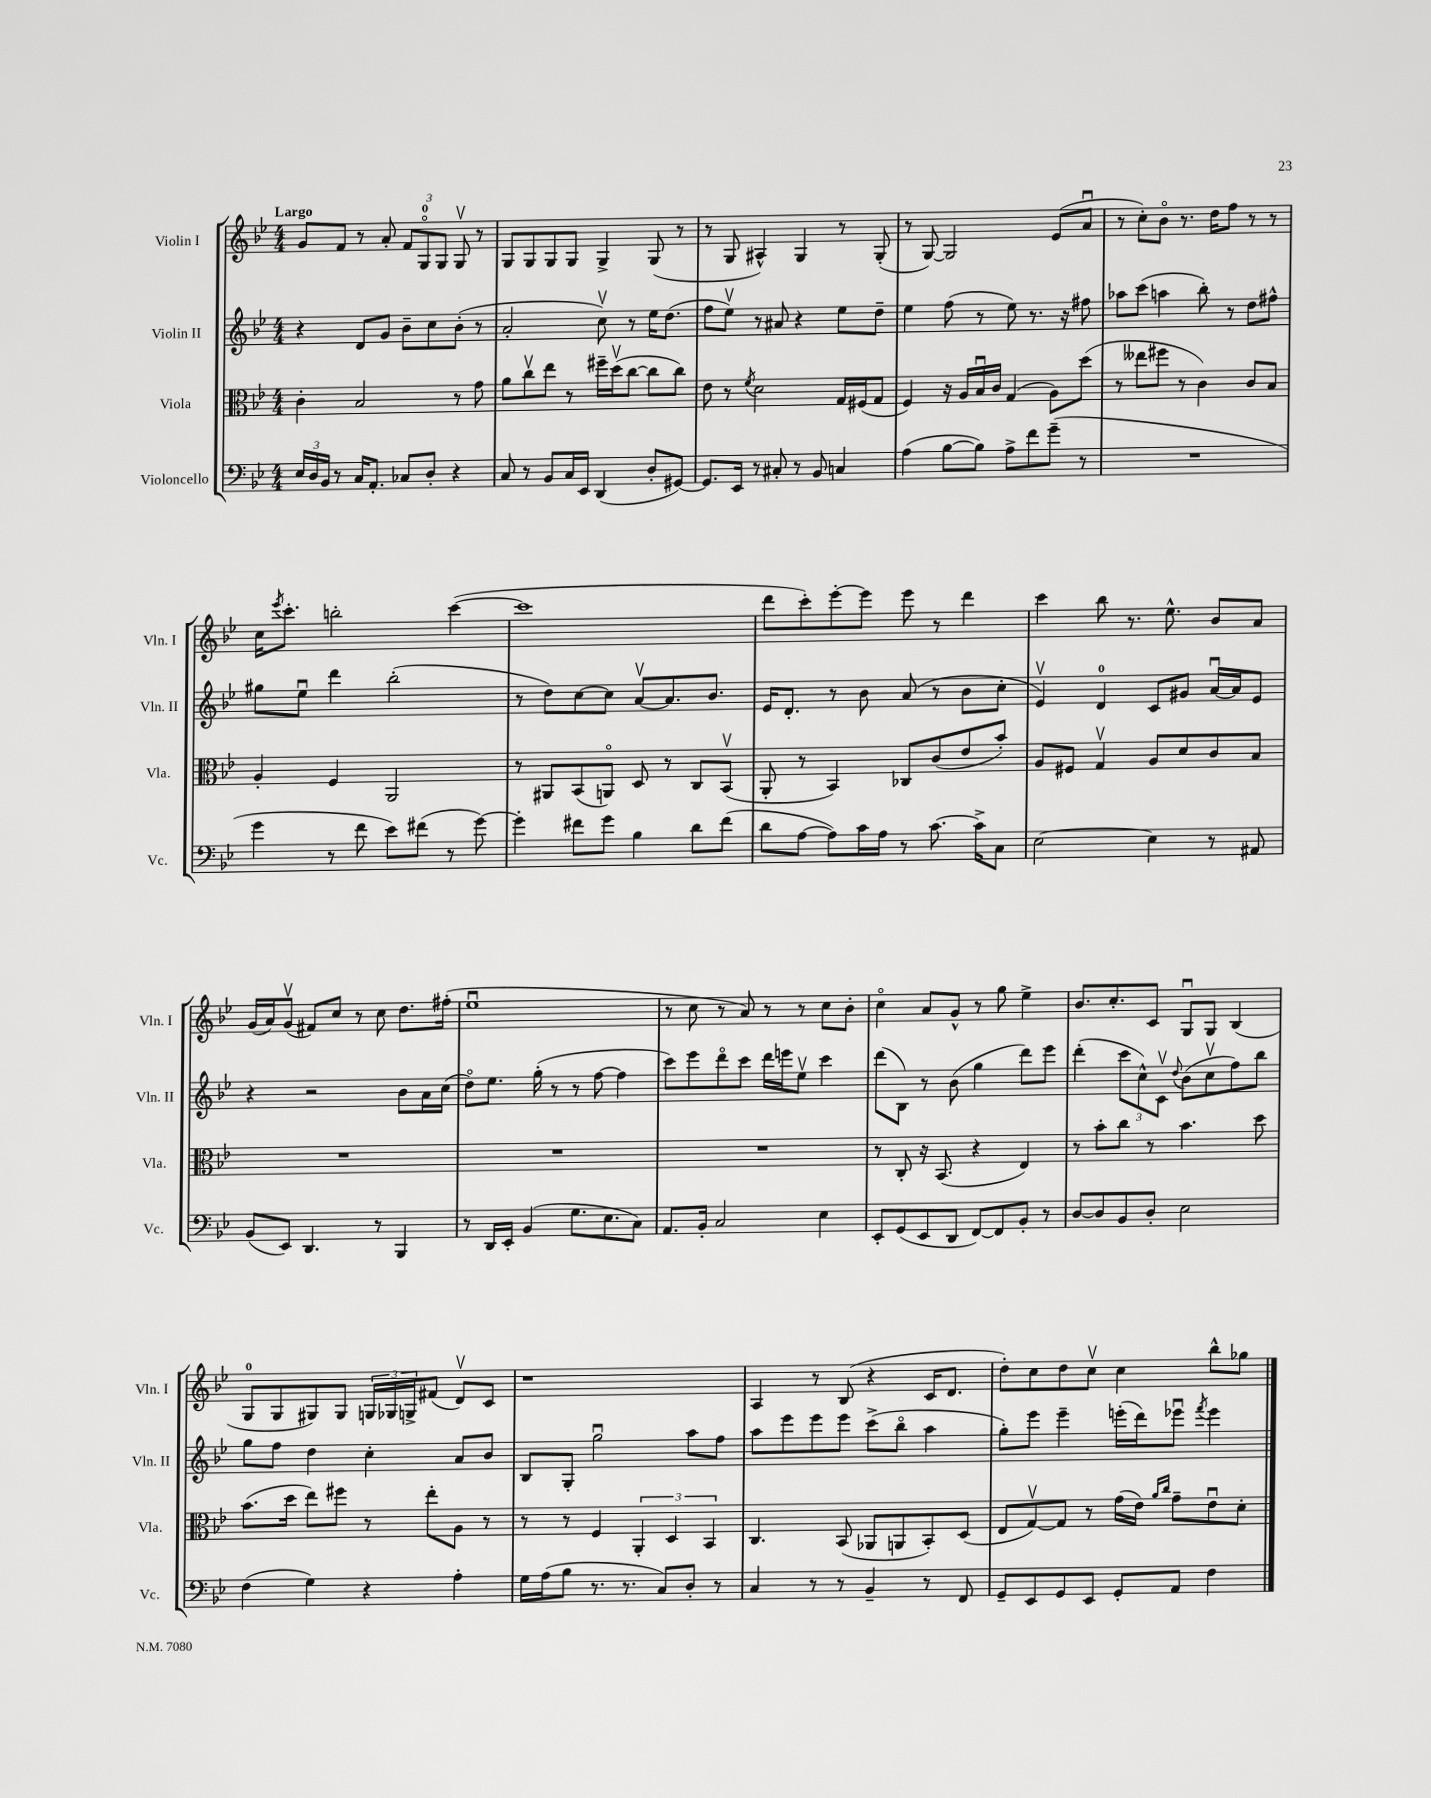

**kern	**kern	**kern	**kern
*part4	*part3	*part2	*part1
*staff4	*staff3	*staff2	*staff1
*I"Violoncello	*I"Viola	*I"Violin II	*I"Violin I
*I'Vc.	*I'Vla.	*I'Vln. II	*I'Vln. I
*clefF4	*clefC3	*clefG2	*clefG2
*k[b-e-]	*k[b-e-]	*k[b-e-]	*k[b-e-]
*M4/4	*M4/4	*M4/4	*M4/4
=1	=1	=1	=1
!	!	!	!LO:TX:a:B:t=Largo
24E-/LL	4c'\	4r	8g/L
24D/	.	.	.
24BB-/JJ	.	.	.
8r	.	.	8f/J
16C/KL	2B-/	8d/L	8r
8.AA'/J	.	.	.
.	.	8g/J	8a'/
8C-X/L	.	8b-~\L	12f/L
.	.	.	12G/
8D'/J	.	8cc\	.
.	.	.	12G/J
4r	8r	(8b-'\J	8Gv/
.	8g\	8r	8r
=2	=2	=2	=2
8C/	8a\L	2a'/	8G/L
8r	8ccv\	.	8G/
8BB-/L	8ee-\J	.	8G/
16C/L	8r	.	8G/J
16EE-/JJ	.	.	.
(4DD/	16ff#X~\LL	8ccv\)	4G^/
.	(16ddv\J	.	.
.	[8cc\J	8r	.
8D'/L	8cc\L]	16ee-\KL	(8G/
.	.	(8.dd\J	.
[8GG#X/J)	8cc\J)	.	8r
=3	=3	=3	=3
8.GG#/L]	8e-\	8ff\L	8r
.	8r	8ee-v\J)	8G/
16EE-/Jk	.	.	.
.	8qf/	.	.
8r	2d\	8r	4A#X^^/)
8C#X'/	.	8a#X/	.
8r	.	4r	4G/
8BB-/	.	.	.
4Cn/	16G/LL	8ee-\L	8r
.	(16F#X/J	.	.
.	8G/J	8dd~\J	(8G'/
=4	=4	=4	=4
(4A\	4F/)	4ee-\	8r
.	.	.	[8G/)
[8B-\L	16r	(8ff\	2G/]
.	16A/LL	.	.
8B-\J])	16B-u/	8r	.
.	16c/JJ	.	.
8A^\L	(4G/	8ee-\)	.
8f\	.	8.r	.
(8g~\J	8A\L)	.	(8e-/L
.	.	16r	.
8r	(8dd\J	8ff#X\	8au/J
=5	=5	=5	=5
1r	8r	8aa-X\L	8r
.	8ee--X\L	(8ccc\J	8cc'\L)
.	8ff#X\J	4aan\	8b-\J
.	8r	.	8.r
.	4c\)	8bb-'\)	.
.	.	.	16dd\KL
.	.	8r	8ff\J
.	8c/L	8dd\L	8r
.	8B-/J	8ff#X^^\J	8r
!!LO:LB:g=z
=6	=6	=6	=6
4g\	4A'/	8gg#X\L	16cc\KL
.	.	.	8qeee-/
.	.	.	8.ccc'\J
.	.	8ee-u\J	.
8r	4F/	4ddd\	2bbn'\
8f\	.	.	.
8e-\L)	2AA/	(2bb-'\	.
(8f#X\J	.	.	.
8r	.	.	([4ccc\
[8g\)	.	.	.
=7	=7	=7	=7
4g'\]	8r	8r	1ccc]
.	8AA#X/L	8dd\L)	.
8f#X\L	(8BB-/	[8cc\	.
8g\J	8AAn/J)	8cc\J]	.
4B-\	8D/	[8av/L	.
.	8r	8.a/]	.
8d\L	8C/L	.	.
.	.	8.b-/J	.
(8f#\J	(8BB-v/J	.	.
=8	=8	=8	=8
8d\L	8AA'/	16e-/KL	8ddd\L
.	.	8.d'/J	.
[8A\J	8r	.	8ccc'\)
8A\L])	4BB-/)	8r	[8eee-'\
16c\L	.	8b-\	8eee-\J]
16A\JJ	.	.	.
8r	8C-X/L	(8a/	8eee-\
[8.c\	(8c/	8r	8r
.	8e-/	8b-\L	4ddd\
16c^\KL]	.	.	.
8C\J	8b-'/J)	8cc'\J	.
=9	=9	=9	=9
[2E-\	8A/L	4e-v/)	4ccc\
.	8F#X/J	.	.
.	4Gv/	4d/	8bb-\
.	.	.	8.r
4E-\]	8A/L	8c/L	.
.	.	.	8.ee-^^\
.	8d/	8g#X/J	.
8r	8c/	[16au/LL	8b-/L
.	.	16a/J]	.
8AA#X/	8B-/J	8e-/J	8a/J
!!LO:LB:g=z
=10	=10	=10	=10
(8BB-/L	1r	4r	(16g/LL
.	.	.	16a/J)
8EE-/J)	.	.	(8gv/J
4.DD/	.	2r	8f#X/L)
.	.	.	8cc/J
.	.	.	8r
8r	.	.	8cc\
4BBB-/	.	8b-\L	8.dd\L
.	.	16a\L	.
.	.	(16cc\JJ	(16ff#X'\Jk
=11	=11	=11	=11
8r	1r	8dd\L)	1ee-u
16DD/LL	.	8.ee-\J	.
16EE-'/JJ	.	.	.
(4BB-/	.	.	.
.	.	(16gg'\	.
.	.	8r	.
8.G\L	.	8r	.
.	.	[8ff\	.
8.E-\	.	.	.
.	.	4ff\]	.
8C\J)	.	.	.
=12	=12	=12	=12
8.AA/L	1r	8ccc\L)	8r
.	.	8eee-\	8cc\
16BB-'/Jk	.	.	.
2C/	.	8ddd\	8r
.	.	8ccc\J	8a/)
.	.	16ddd\LL	8r
.	.	16eeen\J	.
.	.	8ee-v\J	8r
4E-\	.	4ccc\	8cc\L
.	.	.	8b-'\J
=13	=13	=13	=13
8EE-'/L	8r	(8ddd\L	4cc\
(8GG/	8C'/	8B-\J)	.
8EE-/	16r	8r	8a/L
.	(8.BB-/	.	.
8DD/J	.	(8b-\	8g^^/J
[8FF/L)	4r	4gg\	8r
8FF/]	.	.	8gg\
8BB-'/J	4E-/)	8ddd\L)	4ee-^\
8r	.	8eee-\J	.
=14	=14	=14	=14
[8D/L	8r	(4ddd'\	8.b-/L
8D/]	8b-'\L	.	.
.	.	.	8.cc'/
8BB-/	8cc\J	12ccc\L	.
.	.	12cc^^\)	.
8D'/J	8r	.	8c/J
.	.	12cv\J	.
.	.	8qqdd/	.
2E-\	4.b-\	(8b-\L	8Gu/L
.	.	8ccv\	8G/J
.	.	8ff\)	(4B-/
.	8dd\	8bb-\J	.
!!LO:LB:g=z
=15	=15	=15	=15
(4F\	(8.b-\L	8gg\L	8G/L
.	.	8ff\J	8G/
.	16dd\Jk	.	.
4G\)	8ee-\L)	4dd\	8G#X/)
.	8ff#X\J	.	8G#/J
4r	8r	4cc'\	24Gn/LL
.	.	.	24G-X/
.	.	.	24Gn^/J
.	8ee-'\L	.	(8f#X/J
4A'\	8A\J	8a/L	8dv/L)
.	8r	8b-/J	8c/J
=16	=16	=16	=16
16G\LL	8r	8B-/L	1r
(16A\J	.	.	.
8B-\J	8r	8G'/J	.
8.r	4F/	2ggu\	.
8.r	.	.	.
.	6AA'/	.	.
8C/L)	.	.	.
.	6D/	.	.
8D'/J	.	8aa\L	.
.	6BB-/	.	.
8r	.	8ff\J	.
=17	=17	=17	=17
4C/	4.C/	8aa\L	4A/
.	.	8eee-\	.
8r	.	8eee-\	8r
8r	(8BB-/	8eee-\J	(8B-/
4BB-~/	8AA-X/L	(8ccc^\L	4r
.	8AAn/	8bb-\J	.
8r	8BB-'/)	4aa\	16c/KL
.	.	.	8.d/J
8FF/	(8D/J	.	.
=18	=18	=18	=18
8GG~/L	8E-/L	8gg'\L)	8dd'\L)
8EE-/	[8Gv/)	8eee-\J	8cc\
8GG/	8G/J]	4eee-~\	8dd\
8EE-/J	8r	.	8ccv\J
8GG'/L	(16g\LL	(16eeen'\LL	4cc\
.	16e-\JJ)	16ddd\J)	.
.	16qqa/LL	.	.
.	16qqcc/JJ	.	.
8AA/J	8g~\L	8eee-Xu\J	.
.	.	8qfff/	.
4F\	8e-u\	4eee-\	8bb-^^\L
.	8d'\J	.	8gg-X\J
==	==	==	==
*-	*-	*-	*-
